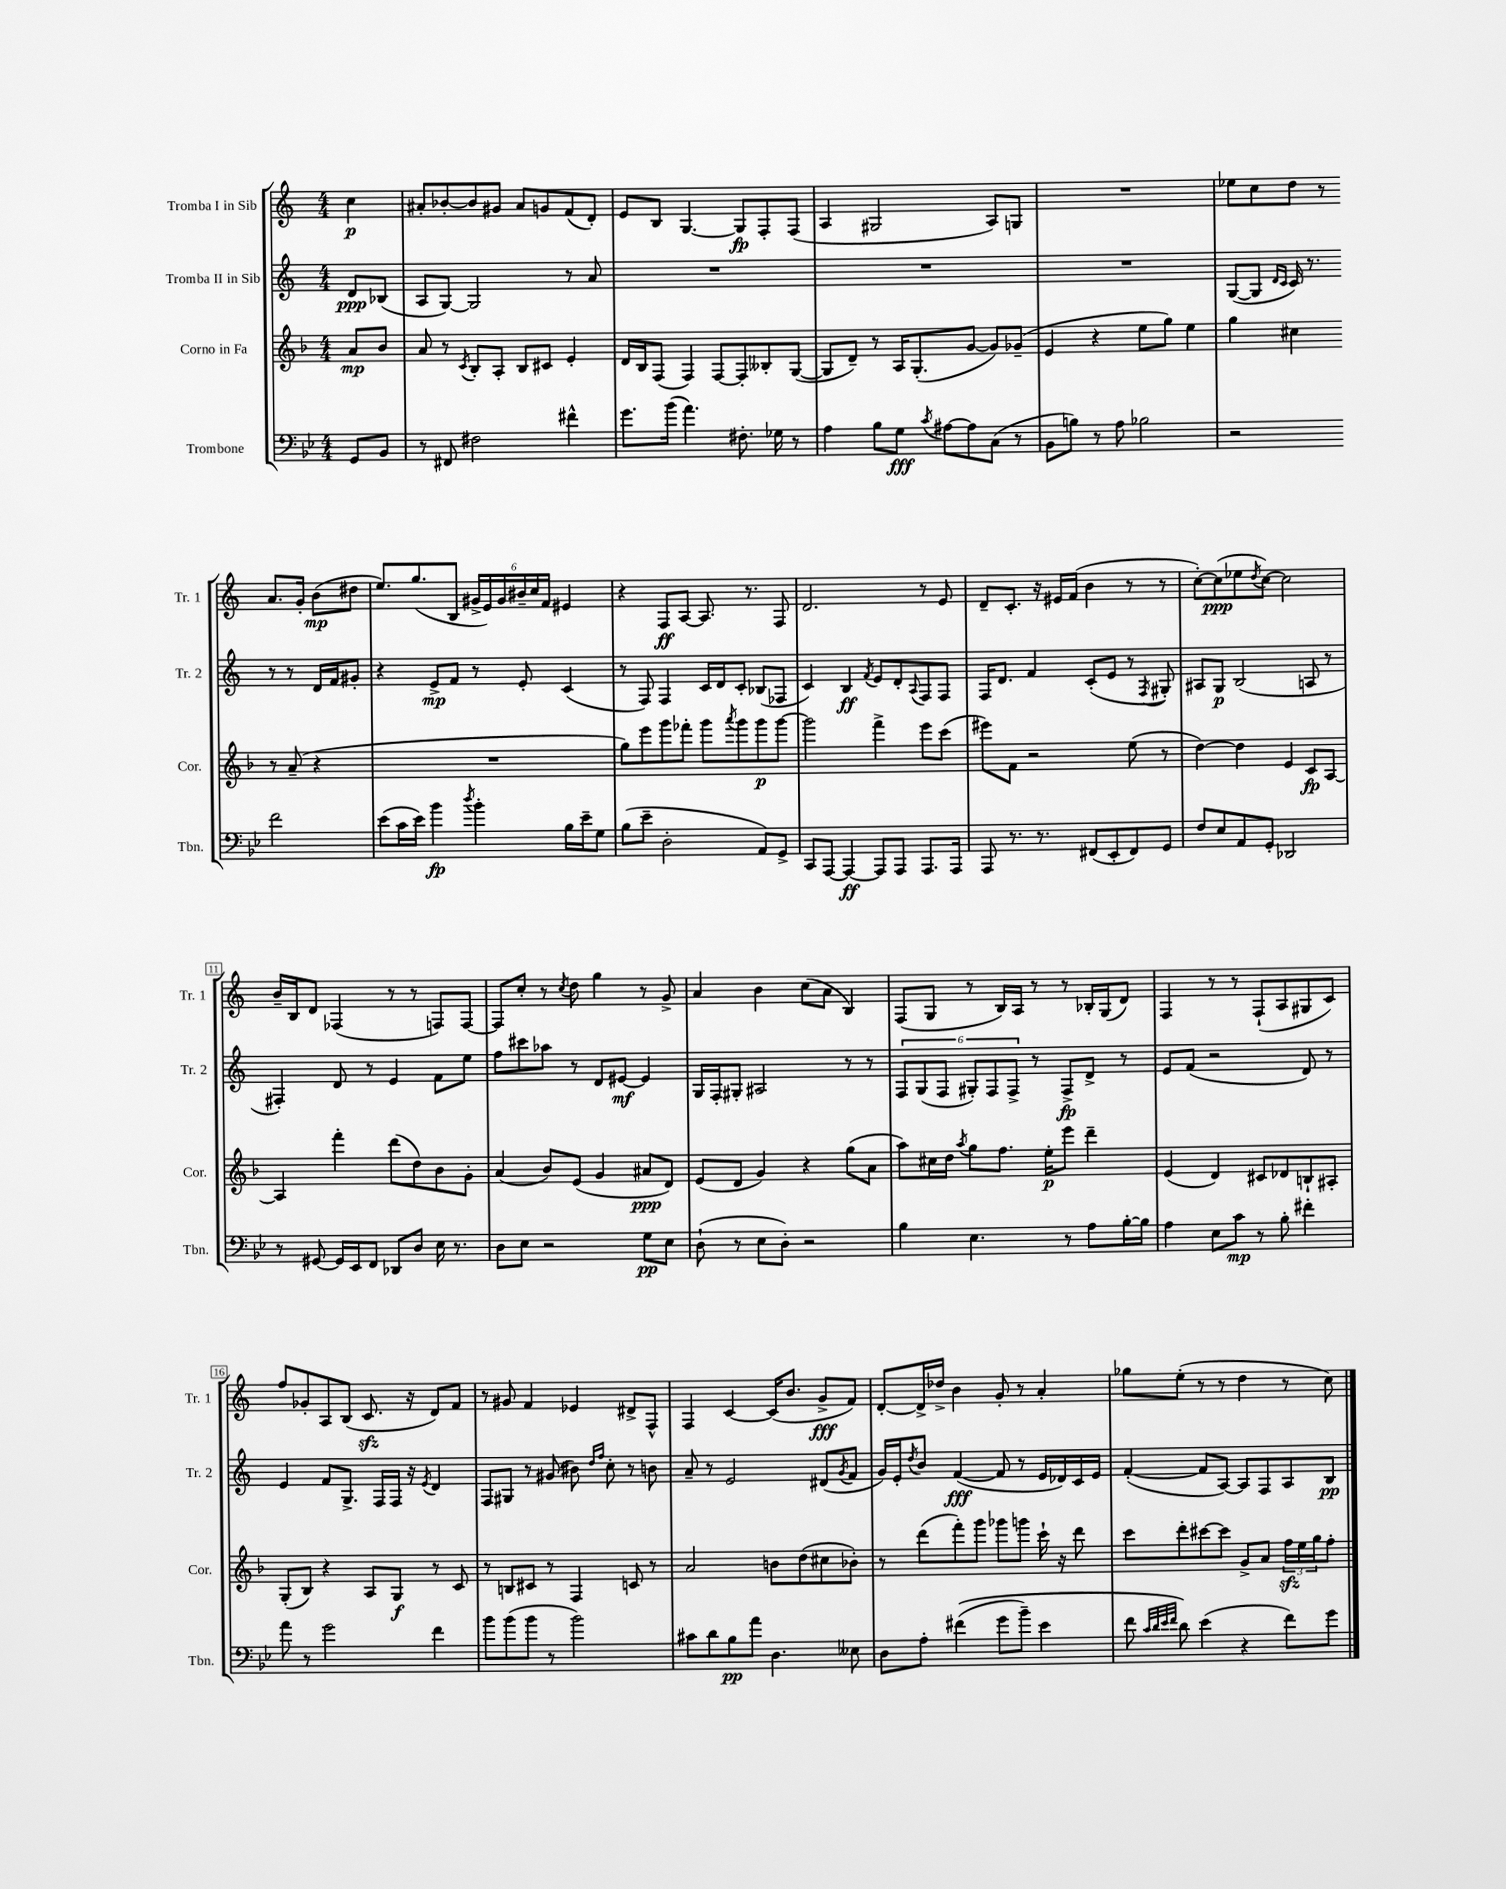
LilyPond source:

<<
\new StaffGroup <<
\new Staff = "s0" \with { instrumentName = "Tromba I in Sib" shortInstrumentName = "Tr. 1" } {
    \clef treble \key c \major \numericTimeSignature \time 4/4 \partial 4
    c''4\p |
    ais'8-. bes'8~-. bes'8 gis'8 ais'8 g'8 f'8( d'8-.) |
    e'8 b8 g4.~ g8\fp f8-. f8( |
    a4 gis2 a8) g8 |
    R1 |
    ees''8 c''8 d''8 r8 a'8. g'16-. b'8\mp( dis''8 |
    e''8.) g''8.( b8 \tuplet 6/4 { gis'16-> e'16) gis'16 bis'16-- c''16 f'16 } eis'4 |
    r4 f8\ff a8~ a8. r8. f8 |
    d'2. r8 e'8 |
    d'8-- c'8.-. r16 eis'16 f'16( b'4 r8 r8 |
    c''8~-.) c''8\ppp( ees''8 \acciaccatura { d''8 } c''8~) c''2 |
    b'16-- b16 d'8 fes4( r8 r8 f8) f8~ |
    f8 c''8-. r8 \acciaccatura { c''8 } d''8 g''4 r8 g'8-> |
    a'4 b'4 c''8( a'8 b4) |
    f8( g8 r8 b16) a16 r8 r8 bes16-. g16( d'8) |
    f4 r8 r8 f8-!( a8 gis8 c'8) |
    f''8 ges'8-. a8 b8( c'8.\sfz r16 d'8) f'8 |
    r8 gis'8 f'4 ees'4 dis'8-> f8-^ |
    f4 c'4~ c'16( b'8. g'8->\fff f'8) |
    d'8~-. d'16-> des''16-> b'4 g'8-. r8 a'4-. |
    ges''8 e''8-.( r8 r8 d''4 r8 c''8) \bar "|." |
}
\new Staff = "s1" \with { instrumentName = "Tromba II in Sib" shortInstrumentName = "Tr. 2" } {
    \clef treble \key c \major \numericTimeSignature \time 4/4 \partial 4
    d'8\ppp bes8( |
    a8 g8~) g2 r8 a'8 |
    R1 |
    R1 |
    R1 |
    g8~( g8 \grace { d'16 c'16 } c'16) r8. r8 r8 d'16 f'16 gis'8-. |
    r4 e'8->\mp f'8 r8 e'8-. c'4( |
    r8 f8) f4 c'16 d'16 c'8-. bes8( fes8 |
    c'4) b4\ff \acciaccatura { f'8 } e'8 d'8-. \appoggiatura { a8 } f8 f8 |
    f16 d'8. f'4 c'8-.( e'8 r8 \acciaccatura { f8 } gis8-.) |
    ais8 g8\p b2( a8 r8 |
    fis4-.) d'8 r8 e'4 f'8 e''8 |
    f''8 cis'''8 aes''8 r8 d'8 eis'8~\mf eis'4 |
    g16 f16-. gis8-. ais2 r8 r8 |
    \tuplet 6/4 { f8 g8( f8 gis8-.) f8 f8-> } r8 f8->\fp d'8-> r8 |
    e'8 f'8( r2 d'8) r8 |
    e'4 f'8 g8.-> f16 f16 r16 \acciaccatura { e'8 } d'4 |
    f8 gis8 r8 gis'8( bis'8) \grace { d''16 f''16 } c''8-. r8 b'8 |
    a'8-- r8 e'2 dis'8( \acciaccatura { g'8 } f'8 |
    g'16) e'16-. \acciaccatura { d''8 } b'8 f'4~\fff( f'8 r8 e'16 des'16) c'16 e'16 |
    f'4~-.( f'8 a8~) a8 f8 a8 b8\pp \bar "|." |
}
\new Staff = "s2" \with { instrumentName = "Corno in Fa" shortInstrumentName = "Cor." } {
    \clef treble \key f \major \numericTimeSignature \time 4/4 \partial 4
    a'8\mp bes'8 |
    a'8 r8 \acciaccatura { c'8 } bes8-. a8-. bes8 cis'8 e'4-. |
    d'16 bes16 f8( f4) f8~ f8-. beses8-. g8~( |
    g8 d'8--) r8 a16 g8.-.( g'8~ g'8) ges'8--( |
    e'4 r4 e''8 g''8) e''4 |
    g''4 cis''4 r8 a'8--( r4 |
    R1 |
    g''8) e'''8 g'''8 fes'''8-. g'''8 \acciaccatura { a'''8 } g'''8 g'''8\p g'''8~ |
    g'''2 f'''4-> e'''8 c'''8( |
    eis'''8) f'8 r2 e''8( r8 |
    d''4~) d''4 e'4 c'8\fp a8~ |
    a4 f'''4-. d'''8( d''8) bes'8 g'8-. |
    a'4( bes'8) e'8( g'4 ais'8\ppp d'8) |
    e'8( d'8 g'4) r4 g''8( a'8 |
    a''8) cis''16 d''16 \acciaccatura { a''8 } g''8 f''8. e''16-.\p e'''8 d'''4-- |
    e'4( d'4) cis'8 des'8 b8-! ais8-. |
    g8-.( bes8) r4 a8 g8\f r8 c'8 |
    r8 b8 cis'8 r8 f4 c'8 r8 |
    a'2 b'8 d''8( cis''8 bes'8-.) |
    r8 d'''8( f'''8-.) g'''8 ges'''8 g'''8 c'''16-! r16 d'''8 |
    c'''8 d'''8-. cis'''8~ cis'''8 g'8-> a'8 \tuplet 3/2 { f''16\sfz e''16 g''16 } f''8-. \bar "|." |
}
\new Staff = "s3" \with { instrumentName = "Trombone" shortInstrumentName = "Tbn." } {
    \clef bass \key bes \major \numericTimeSignature \time 4/4 \partial 4
    g,8 bes,8 |
    r8 fis,8 fis2 fis'4-^ |
    g'8. bes'16( a'4.) fis8.-. ges16 r8 |
    a4 bes8 g8\fff \acciaccatura { c'8 } ais8~ ais8 c8( r8 |
    bes,8 b8) r8 a8 bes2 |
    r2 f'2 |
    ees'8( c'16 ees'16) bes'4\fp \acciaccatura { d''8 } bes'4-. bes16 ees'16-- g8 |
    bes8( ees'8-- d2-. a,8) g,8-> |
    c,8 a,,8~ a,,4~\ff a,,8 a,,8 a,,8. a,,16 |
    a,,8 r8. r8. fis,8( ees,8-. fis,8) g,8 |
    f8 ees8 a,8 g,8-. des,2 |
    r8 gis,8~ gis,16 ees,16 f,8 des,8 d8 ees16 r8. |
    d8 ees8 r2 g8\pp ees8 |
    d8-!( r8 ees8 d8-.) r2 |
    bes4 ees4. r8 a8 bes16~-. bes16 |
    a4 ees8 c'8\mp r8 bes8-. fis'4-. |
    a'8 r8 g'2 f'4 |
    bes'8 bes'8( bes'8 r8 bes'2) |
    cis'8 d'8 bes8\pp a'8 d4. eeses8 |
    d8 a8-. fis'4(\( g'8 bes'8--) ees'4 |
    f'8 \grace { c'32 d'32 ees'32 f'32 } d'8\) ees'4( r4 f'8) g'8 \bar "|." |
}
>>
>>
\layout { \context { \Score \override BarNumber.stencil = #(make-stencil-boxer 0.1 0.3 ly:text-interface::print) } }
